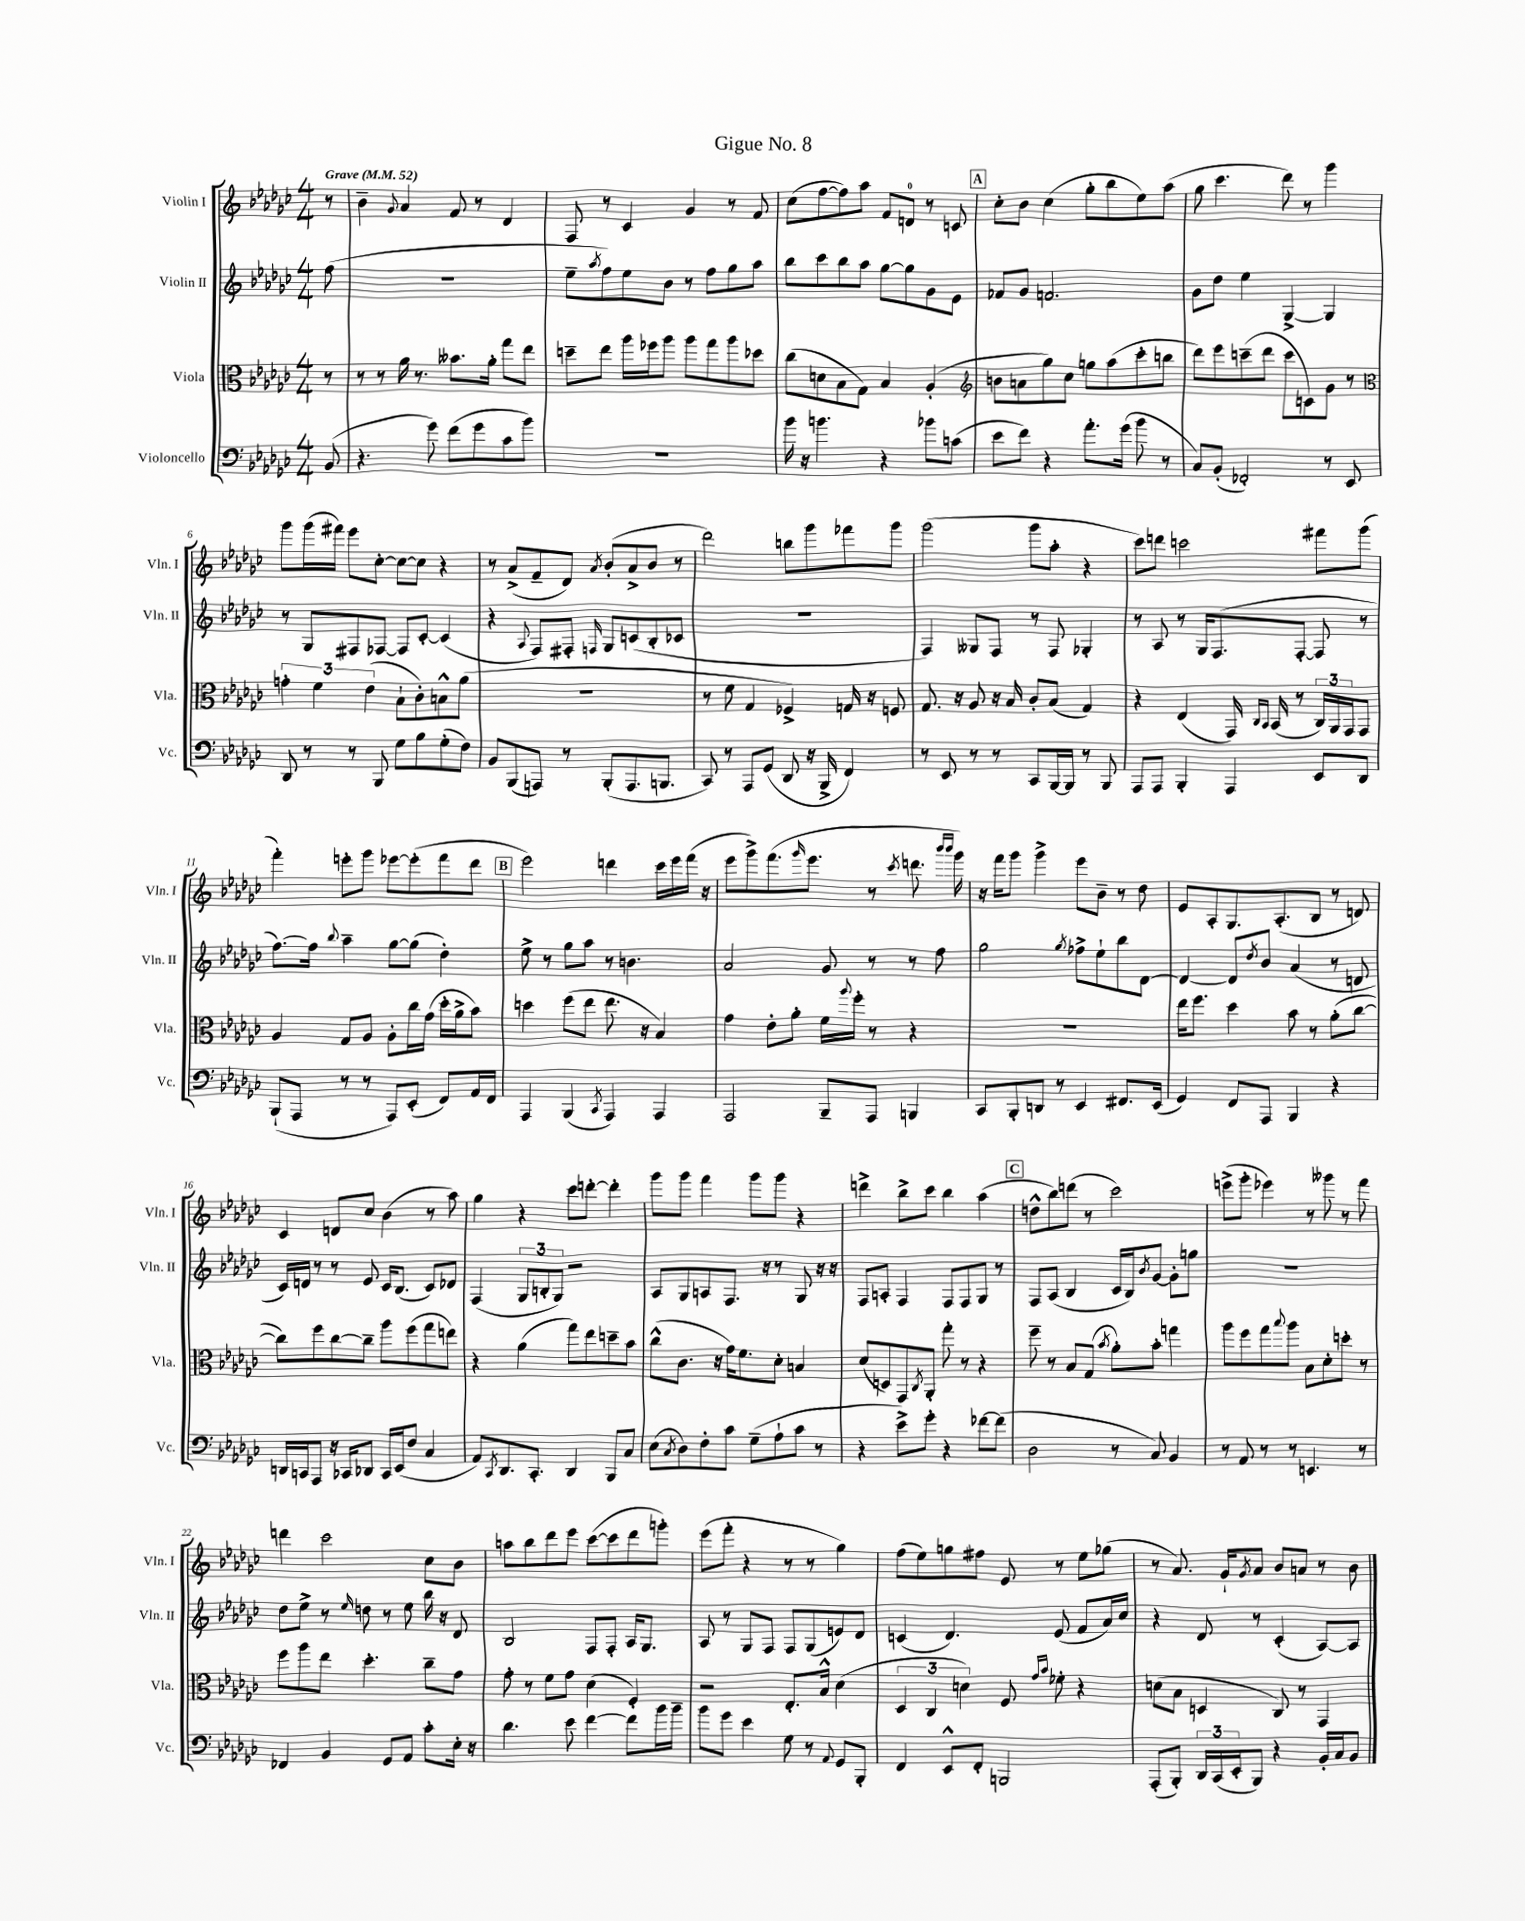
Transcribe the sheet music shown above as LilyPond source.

\header { title = "Gigue No. 8" }
<<
\new StaffGroup <<
\new Staff = "s0" \with { instrumentName = "Violin I" shortInstrumentName = "Vln. I" } {
    \clef treble \key ges \major \numericTimeSignature \time 4/4 \partial 8 \tempo "Grave" 4 = 52
    r8 |
    bes'4-- \appoggiatura { ges'8 } aes'4 f'8 r8 des'4 |
    f8 r8 ces'4 ges'4 r8 f'8 |
    ces''8( f''8~ f''8) aes''8 f'8 d'8-0 r8 c'8 |
    \mark \markup { \box "A" } ces''8-. bes'8 ces''4( ges''8-. bes''8 ees''8) aes''8( |
    ges''8 ces'''4. des'''8) r8 ges'''4 |
    ges'''8 ges'''16( fis'''16) ees'''8 ces''8~-. ces''8~ ces''8 r4 |
    r8 aes'8->( f'8-- des'8) \acciaccatura { aes'8 } bes'8-.( aes'8-> bes'8 r8 |
    des'''2) b''8 ges'''8 fes'''8 ges'''8 |
    ges'''2( ges'''8 aes''8-. r4 |
    ces'''8) d'''8 c'''2 fis'''8 ges'''8( |
    f'''4-.) e'''8-. ges'''8 ees'''8~ ees'''8-.( f'''8 des'''8 |
    \mark \markup { \box "B" } ees'''2) d'''4 ces'''16 ees'''16 f'''16( r16 |
    ees'''8 ges'''8->) f'''8.( \grace { ges'''16 } ees'''8. r8 \acciaccatura { ces'''8 } d'''8. \grace { bes'''16 bes'''16 } ges'''16) |
    r16 f'''16 ges'''8 ges'''4-> ees'''8 bes'8-- r8 des''8 |
    ees'8 aes8-. ges8. aes8.-.( bes8 r8 d'8) |
    ces'4 d'8 ces''8 bes'4( r8 aes''8) |
    ges''4 r4 ces'''8 d'''8~-. d'''4-. |
    ges'''8 ges'''8 f'''4 ges'''8 ges'''8 r4 |
    d'''4-> bes''8-> ces'''8 bes''4 aes''4( |
    \mark \markup { \box "C" } d''8-^ bes''8) d'''8( r8 ces'''2) |
    e'''8->( ges'''8-. ees'''4) r8 geses'''8 r8 f'''8 |
    d'''4 ces'''2 ces''8 bes'8 |
    a''8 bes''8 des'''8 ees'''8 ces'''8~( ces'''8 des'''8 g'''8-.) |
    ees'''8( f'''8-. r4 r8 r8 ges''4) |
    f''8( ees''8) g''8 fis''8 ees'8 r8 ees''8 ges''8( |
    r8 aes'8.) ges'16-! \acciaccatura { ges'8 } aes'8 bes'8 a'8 r8 bes'8 \bar "|." |
}
\new Staff = "s1" \with { instrumentName = "Violin II" shortInstrumentName = "Vln. II" } {
    \clef treble \key ges \major \numericTimeSignature \time 4/4 \partial 8
    f''8( |
    R1 |
    ees''8-- \acciaccatura { aes''8 } f''8) ees''8 bes'8 r8 f''8 ges''8 aes''8 |
    bes''8 ces'''8 bes''8 aes''8 ges''8~ ges''8 ges'8 ees'8 |
    \mark \markup { \box "A" } fes'8 ges'8 f'2. |
    ges'8 des''8 ees''4 ges4~-> ges4 |
    r8 ges8 fis8 fes8~ fes8 ces'8~-. ces'4( |
    r4 \appoggiatura { aes8 } f8) fis8-. \grace { f16 } ges8 c'8( bes8-. ces'8 |
    R1 |
    f4) geses8 f8 r8 f8 ges4-. |
    r8 aes8 r8 ges16 f8.( f8~-. f8 r8 |
    f''8.~) f''16 \appoggiatura { bes''8 } aes''4-- ges''8~ ges''8( des''4-.) |
    \mark \markup { \box "B" } ees''8-> r8 ges''8 aes''8 r8 b'4. |
    aes'2 ges'8 r8 r8 f''8 |
    ges''2 \acciaccatura { ges''8 } fes''8-> ees''8-! bes''8 des'8~ |
    des'4~ des'8 \acciaccatura { des''8 } bes'8 aes'4( r8 d'8 |
    ces'16) d'16 r8 r8 ees'8 ces'16 bes8.( ces'8) des'8 |
    f4( \tuplet 3/2 { ges8 b8-. ges8) } r2 |
    aes8 ges8 a8 f8. r16 r8 ges8 r16 r16 |
    f8 a8-. f4 f8 f8 ges8 r8 |
    \mark \markup { \box "C" } f8 aes8( bes4 ces'16 bes16) \acciaccatura { bes'8 } ges'8~ ges'8-. g''8 |
    R1 |
    des''8 ees''8-> r8 \grace { ees''16 } d''8 r8 ees''8 bes''16 r16 des'8 |
    bes2 f8 f8-. aes16 ges8. |
    aes8 r8 ges8 f8 f8 ges8( e'8) des'8 |
    c'4( des'4.) ees'8( f'8 aes'16) ces''16 |
    r4 des'8 r8 ces'4-.( aes8~) aes8 \bar "|." |
}
\new Staff = "s2" \with { instrumentName = "Viola" shortInstrumentName = "Vla." } {
    \clef alto \key ges \major \numericTimeSignature \time 4/4 \partial 8
    r8 |
    r8 r8 aes'16 r8. beses'8. aes'16-. ges''8 ees''8 |
    d''8-- ees''8 aes''16 fes''16 aes''8 aes''8 ges''8 aes''8 des''8 |
    ces''8( d'8 bes8 ges8) bes4 aes4-.( |
    \mark \markup { \box "A" } \clef treble b'8 a'8 ges''8) ces''8 g''8 aes''8( ces'''8-. b''8 |
    des'''8) ees'''8 c'''8--( des'''8 c'''8 c'8) ges'8 r8 |
    \clef alto \tuplet 3/2 { g'4-. f'4 ees'4( } bes8-! ces'8-.) b8-^ aes'8( |
    R1 |
    r8 f'8 ges4 fes4->) g16 r16 f8 |
    ges8. r16 aes8 r16 bes16 ces'8-. bes8( ges4) |
    r4 ees4( ges,16) \grace { ces16 bes,16 } bes,16( r8 \tuplet 3/2 { ces16) aes,16 ges,16 } ges,8 |
    aes4 ges8 aes8 aes8-. ces''16 ges'16( des''16-. aes'16-> bes'8) |
    \mark \markup { \box "B" } d''4 f''8( ees''8 ees''8. r16 bes4) |
    ges'4 ees'8-. aes'8-. f'16 \appoggiatura { aes''8 } f''16-. r8 r4 |
    R1 |
    ees''16 f''8. des''4 bes'8 r8 aes'8-.( ces''8~ |
    ces''8) f''8 ces''8~ ces''8-- aes''8 f''8( ges''8 e''8) |
    r4 aes'4( ges''8) ees''8 d''8-- bes'8 |
    ces''8-^( ces'8. r16 ges'16) f'8. des'8-. b4 |
    des'8( d8) ges,8 \acciaccatura { ces8 } aes,8-. ges''8-. r8 r4 |
    \mark \markup { \box "C" } f''8-- r8 bes8 ges8( \acciaccatura { bes'8 } aes'8-.) bes'8-. g''4 |
    aes''8 f''8 ges''8 \appoggiatura { bes''8 } aes''8 bes8 des'8-. d''8-. r8 |
    f''8 aes''8 ees''8 des''4.-. ces''8-- ges'8 |
    ges'8-. r8 f'8 ges'8 des'4( f4-.) |
    r2 ees8.-. bes16-^ des'4( |
    \tuplet 3/2 { des4 ces4 d'4) } f8 \grace { ges'16 bes'16 } fes'8-. r4 |
    d'8( bes8 d4 ces8) r8 ges,4 \bar "|." |
}
\new Staff = "s3" \with { instrumentName = "Violoncello" shortInstrumentName = "Vc." } {
    \clef bass \key ges \major \numericTimeSignature \time 4/4 \partial 8
    bes,8( |
    r4. ges'8) f'8( ges'8 ces'8 bes'8) |
    R1 |
    bes'16 r16 b'4. r4 bes'8 c'8( |
    \mark \markup { \box "A" } ees'8 f'8) r4 aes'8.-. ges'16( bes'8 r8 |
    ces8) bes,8-.( fes,2-.) r8 ees,8 |
    des,8 r8 r8 bes,,8 ges8 bes8 ges8-.( f8) |
    bes,8 bes,,8( a,,8) r8 bes,,8-.( a,,8. b,,8. |
    ces,8) r8 aes,,8 ges,8( des,8 r16 bes,,16-> f,4) |
    r8 ees,8 r8 r8 ces,8 bes,,16~ bes,,16 r8 bes,,8 |
    aes,,8 aes,,8 bes,,4-. aes,,4 ees,8 des,8 |
    bes,,8-!( aes,,8 r8 r8 aes,,8) ees,8-.( f,8) aes,16 f,16 |
    \mark \markup { \box "B" } aes,,4 bes,,4( \acciaccatura { ces,8 } aes,,4) aes,,4 |
    aes,,2 bes,,8-- aes,,8 b,,4 |
    ces,8 bes,,8-. d,8 r8 ees,4 fis,8. ees,16( |
    ges,4) f,8 aes,,8 bes,,4 r4 |
    d,16 c,16 aes,,8 r16 ces,16 des,8 ces,16 ees,16( f8 ces4 |
    aes,8) \acciaccatura { ces,8 } des,8. ces,8.-. des,4 bes,,8 ces8 |
    ees8( \acciaccatura { ces8 } des8) f8-. ces'8 ges8--( aes8-! ces'8 r8 |
    r4 ees'8->) ges'8-. r4 fes'8~ fes'8( |
    \mark \markup { \box "C" } des2 r8 ces8) bes,4 |
    r8 aes,8 r8 r8 e,4. r8 |
    fes,4 bes,4 ges,8 aes,8 ces'8-. ees16-. r16 |
    des'4. ees'8 f'4~ f'8 bes'16 bes'16-- |
    bes'8 ges'8 ees'4 ges8 r8 \appoggiatura { aes,8 } ges,8 bes,,8-. |
    f,4 ees,8-^ f,8-. b,,2 |
    aes,,8-.( bes,,8-.) \tuplet 3/2 { des,16 ces,16( ees,16-. } bes,,8) r4 bes,16-. ces16 bes,8 \bar "|." |
}
>>
>>
